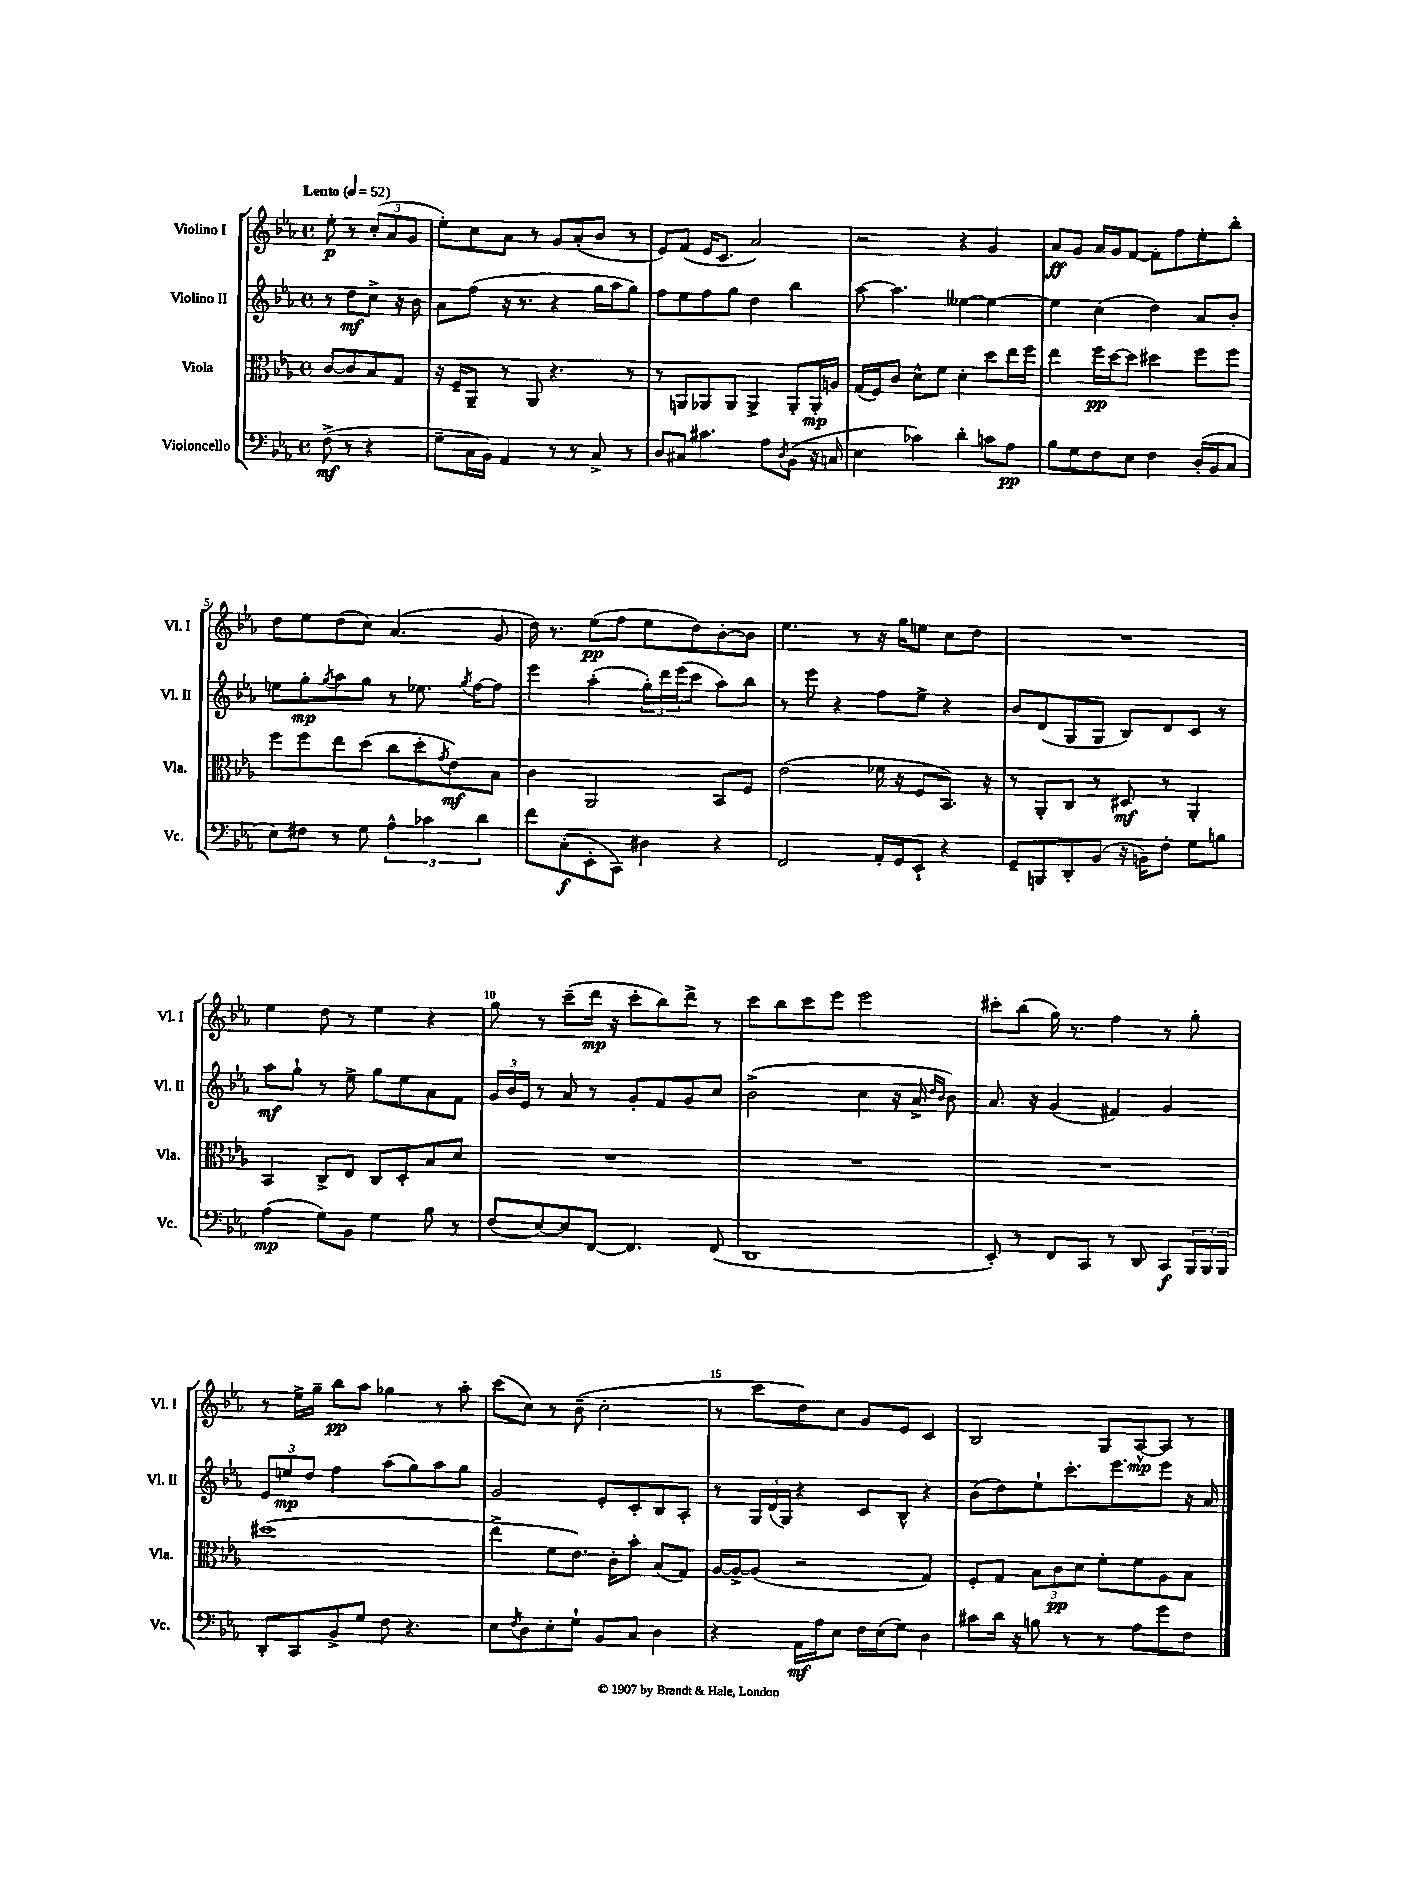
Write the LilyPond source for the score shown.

<<
\new StaffGroup <<
\new Staff = "s0" \with { instrumentName = "Violino I" shortInstrumentName = "Vl. I" } {
    \clef treble \key ees \major \defaultTimeSignature \time 4/4 \partial 2 \tempo "Lento" 4 = 52
    ees''8-.\p r8 \tuplet 3/2 { c''8-.( aes'8 g'8 } |
    ees''8-.) c''8 aes'8 r8 g'8 aes'8-.( bes'8 r8 |
    ees'8) f'8( ees'16 c'8. aes'2) |
    r2 r4 g'4 |
    aes'8\ff g'8 aes'16 g'16 f'8~ f'8-. f''8 ees''8-. bes''8-. |
    d''8 ees''8 d''8( c''8) aes'4.( g'8 |
    d''16) r8. ees''8\pp( f''8 ees''8 d''8) bes'8~-. bes'8 |
    ees''4. r8 r16 g''16 e''8 c''8 d''8 |
    R1 |
    ees''4 d''8 r8 ees''4 r4 |
    g''8 r8 c'''8--( d'''16\mp r16 c'''8-. bes''8) d'''8-> r8 |
    c'''8 bes''8 c'''8 ees'''8 ees'''2 |
    cis'''8-. bes''8( g''16) r8. f''4 r8 g''8-. |
    r8 ees''16-> g''16-- bes''8\pp aes''8 ges''4 r8 aes''8-. |
    c'''8( c''8) r8 bes'8--( c''2-. |
    r8 c'''8 d''8) c''8 g'8 ees'8 c'4 |
    bes2 g8 aes8~-^\mp aes8 r8 \bar "|." |
}
\new Staff = "s1" \with { instrumentName = "Violino II" shortInstrumentName = "Vl. II" } {
    \clef treble \key ees \major \defaultTimeSignature \time 4/4 \partial 2
    r8 d''8\mf c''8-> r16 bes'16 |
    aes'8 f''8( r16 r8. r4 g''16 aes''16 g''8) |
    f''8 ees''8 f''8 g''8 d''4 bes''4 |
    aes''8~ aes''4. eeses''4~ eeses''4~ |
    eeses''4 c''4( d''4) aes'8 bes'8-. |
    e''8 g''8-.\mp \acciaccatura { g''8 } aes''8 g''8 r8 ees''8. \acciaccatura { g''8 } f''16~ f''8 |
    ees'''4 aes''4-.( \tuplet 3/2 { g''16-.) d'''16 ees'''16( } c'''8 aes''8) bes''8 |
    r8 ees'''8 r4 f''8 ees''8-> r4 |
    bes'8 d'8( g8 g8 bes8) d'8 c'8 r8 |
    aes''8\mf g''8-! r8 ees''8-> g''8 ees''8 aes'8 f'8 |
    \tuplet 3/2 { g'16 bes'16 ees'16 } r8 aes'8 r8 g'8-. f'8 g'8 c''8 |
    bes'2->( c''4 r16 aes'16-> \grace { d''16 bes'16 } bes'8) |
    aes'8. r16 g'4( fis'4) g'4 |
    \tuplet 3/2 { ees'8 e''8\mp d''8 } f''4 aes''8( g''8) aes''8 g''8 |
    g'2 ees'8-. c'8-. bes8 aes8-. |
    r8 \tuplet 3/2 { g16 d'16( g16) } r4 c'8 bes8-^ r4 |
    bes'8( d''8) ees''8-! c'''8.-. ees'''8. ees'''8 r16 aes'16 \bar "|." |
}
\new Staff = "s2" \with { instrumentName = "Viola" shortInstrumentName = "Vla." } {
    \clef alto \key ees \major \defaultTimeSignature \time 4/4 \partial 2
    c'8~ c'8 bes8 g8 |
    r16 f16-- aes,8-- r8 aes,8 r4. r8 |
    r8 a,8 aes,8 aes,8 aes,4-> aes,8-. aes,16-.\mp a16 |
    g16( f16) c'8 d'8-^ f'8 d'4-. d''8 ees''16 f''16 |
    ees''4 f''16\pp d''16~ d''8 dis''4 f''8 f''8 |
    f''8 f''8 ees''8 d''8( c''8 d''8-. \acciaccatura { g'8 } ees'8\mf) bes8 |
    c'4 aes,2 bes,8 f8 |
    ees'2( fes'16 r16 f8 bes,8.) r16 |
    r8 aes,8-. c8 r8 dis8\mf r8 aes,4-. |
    bes,4 c8-> ees8 c8 d8-. bes8 d'8 |
    R1 |
    R1 |
    R1 |
    dis''1( |
    ees''4-> f'8 ees'8.) c'16-. bes'8-. bes8( g8) |
    aes16~ aes16~-> aes8( r2 g4) |
    f8-. g8 \tuplet 3/2 { bes8 c'8\pp d'8 } f'8-. f'8 aes8 bes8 \bar "|." |
}
\new Staff = "s3" \with { instrumentName = "Violoncello" shortInstrumentName = "Vc." } {
    \clef bass \key ees \major \defaultTimeSignature \time 4/4 \partial 2
    f8->\mf( r8 r4 |
    g8-- c16 bes,16) aes,4 r8 r8 c8-> r8 |
    d8 cis8 cis'4. aes8 \acciaccatura { d8 } bes,8( r16 c16 |
    ees4 ces'4) d'4-. c'8 aes8\pp |
    bes8 g8 f8 ees8 f4 d16-.( bes,16 c8 |
    ees8) fis8 r8 g8 \tuplet 3/2 { aes4-^ ces'4 d'4 } |
    f'8 c8-.\f( ees,8-. c,8) dis4 r4 |
    f,2 aes,16-. g,16 ees,8-! r4 |
    g,8-- b,,8 d,8-. bes,8( r16 b,16) f8-. g8 b8 |
    aes4\mp( g8) bes,8 g4 bes8 r8 |
    f8( ees8~) ees8 f,8~ f,4. f,8( |
    d,1 |
    ees,8-.) r8 f,8 c,8 r8 d,8 c,8\f \tuplet 3/2 { bes,,16 bes,,16 bes,,16 } |
    d,8-. c,8 bes,8-> g8 f8 r4. |
    ees8 \acciaccatura { f8 } d8 ees8-. g8-! bes,8 c8 d4 |
    r4 aes,16\mf aes16 ees8 f16 ees16( g8) d4 |
    cis'8 d'16 r16 b8 r8 r8 aes8 g'8 f8 \bar "|." |
}
>>
>>
\layout { \context { \Score \override BarNumber.break-visibility = ##(#f #t #t) barNumberVisibility = #(every-nth-bar-number-visible 5) } }
